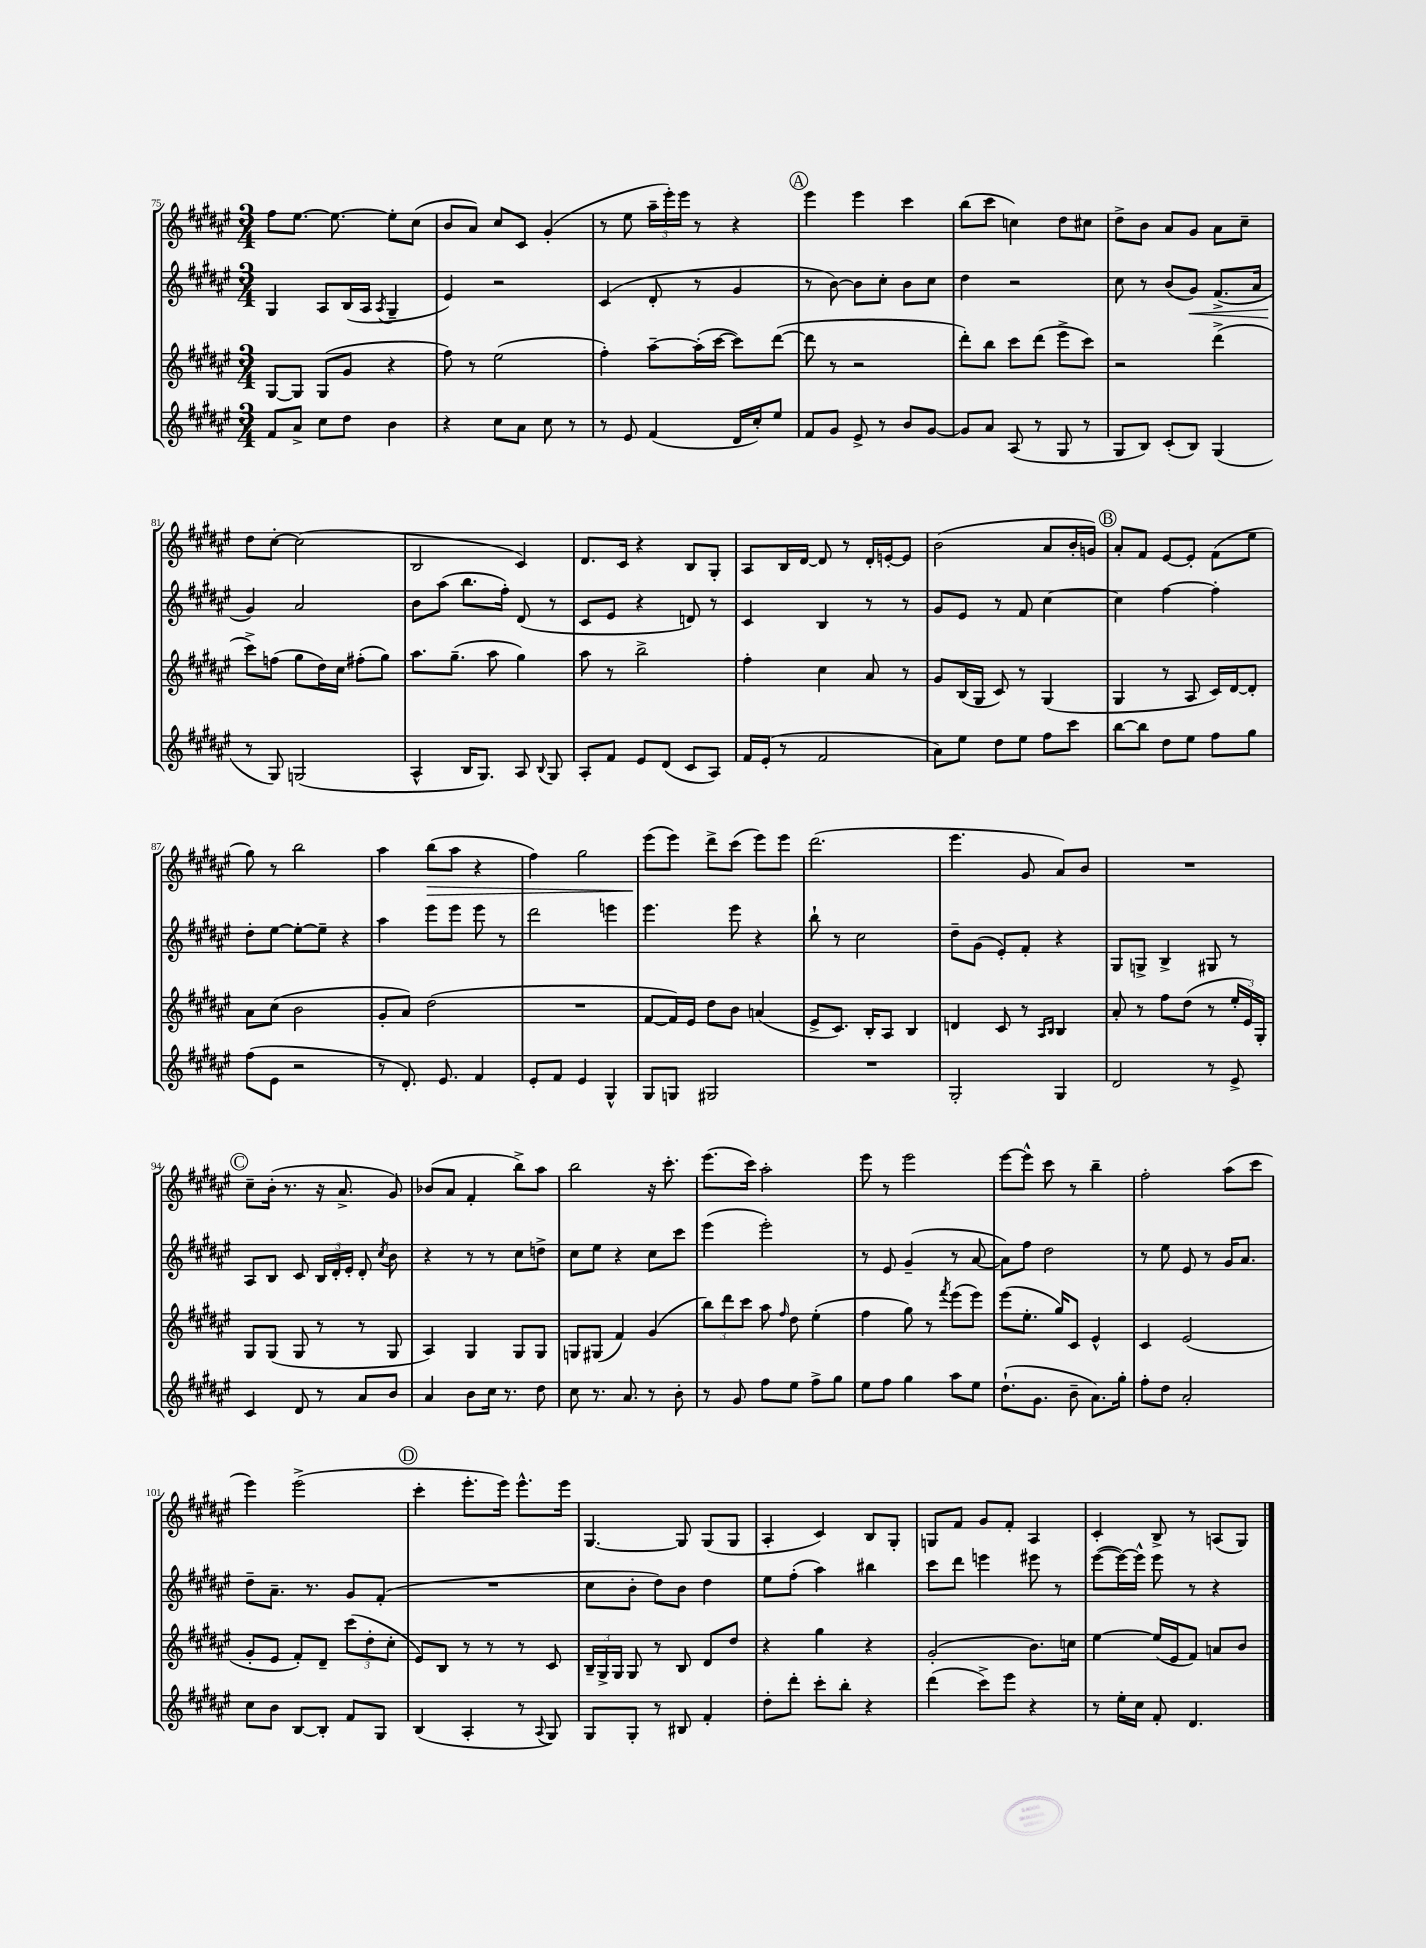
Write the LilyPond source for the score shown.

<<
\new StaffGroup <<
\new Staff = "s0" {
    \clef treble \key fis \major \numericTimeSignature \time 3/4
    \autoBeamOff fis''8[ eis''8.]~ eis''8.~ eis''8[-. cis''8]( |
    b'8[ ais'8]) cis''8[ cis'8] gis'4-.( |
    r8 eis''8 \tuplet 3/2 { ais''16[-- eis'''16-.) eis'''16] } r8 r4 |
    \mark \markup { \circle "A" } eis'''4 eis'''4 cis'''4 |
    b''8[( cis'''8] c''4) dis''8[ cis''8] |
    dis''8[-> b'8] ais'8[ gis'8] ais'8[ cis''8]-- |
    dis''8[ cis''8]~-. cis''2( |
    b2 cis'4) |
    dis'8.[ cis'16] r4 b8[ gis8]-. |
    ais8[ b16 dis'16]~ dis'8 r8 dis'16[-. e'16~-. e'8] |
    b'2( ais'8[ b'16-. g'16]) |
    \mark \markup { \circle "B" } ais'8[-. fis'8] eis'8[~ eis'8]-. fis'8[( eis''8] |
    gis''8) r8 b''2 |
    ais''4 b''8[\>( ais''8] r4 |
    fis''4) gis''2 |
    eis'''8[\!( eis'''8]) dis'''8[-> cis'''8]( eis'''8[) eis'''8] |
    dis'''2.( |
    eis'''4. gis'8 ais'8[) b'8] |
    R2. |
    \mark \markup { \circle "C" } cis''8[-- b'16]-.( r8. r16 ais'8.-> gis'8) |
    bes'8[( ais'8] fis'4-. b''8[->) ais''8] |
    b''2 r16 cis'''8.-. |
    eis'''8.[( cis'''16]) ais''2-. |
    eis'''8 r8 eis'''2 |
    eis'''8[~ eis'''8]-^ cis'''8 r8 b''4-- |
    fis''2-. ais''8[( cis'''8] |
    eis'''4) eis'''2->( |
    \mark \markup { \circle "D" } cis'''4-. eis'''8.[-. eis'''16]) eis'''8.[-^ eis'''16] |
    gis4.~ gis8 gis8[( gis8] |
    ais4-. cis'4) b8[ gis8]-. |
    g8[ fis'8] gis'8[ fis'8]-. ais4 |
    cis'4-. b8-> r8 a8[( gis8]) \bar "|." |
}
\new Staff = "s1" {
    \clef treble \key fis \major \numericTimeSignature \time 3/4
    \autoBeamOff gis4 ais8[ b16( ais16] \acciaccatura { ais8 } gis4-- |
    eis'4) r2 |
    cis'4( dis'8-. r8 gis'4 |
    \mark \markup { \circle "A" } r8 b'8~) b'8[ cis''8]-. b'8[ cis''8] |
    dis''4 r2 |
    cis''8 r8 b'8[( gis'8]\<) fis'8.[->( ais'16] |
    gis'4\!) ais'2 |
    b'8[ ais''8]( b''8.[ fis''16]-.) dis'8( r8 |
    cis'8[ eis'8] r4 d'8) r8 |
    cis'4 b4 r8 r8 |
    gis'8[ eis'8] r8 fis'8 cis''4~ |
    \mark \markup { \circle "B" } cis''4 fis''4~ fis''4-. |
    dis''8[-. eis''8]~ eis''8[~-. eis''8]-- r4 |
    ais''4 eis'''8[ eis'''8] eis'''8 r8 |
    dis'''2 e'''4 |
    eis'''4. eis'''8 r4 |
    b''8-! r8 cis''2 |
    dis''8[-- gis'8]( eis'8[-.) fis'8]-. r4 |
    gis8[ g8]-> b4-> gis8 r8 |
    \mark \markup { \circle "C" } ais8[ b8] cis'8 \tuplet 3/2 { b16[ dis'16-. eis'16]-. } dis'8-. \acciaccatura { cis''8 } b'8 |
    r4 r8 r8 cis''8[ d''8]-> |
    cis''8[ eis''8] r4 cis''8[ cis'''8] |
    eis'''4( eis'''2-.) |
    r8 eis'8 gis'4--( r8 ais'8~ |
    ais'8[) fis''8] dis''2 |
    r8 eis''8 eis'8 r8 gis'16[ ais'8.] |
    dis''8[-- ais'8.]-- r8. gis'8[ fis'8]-.( |
    \mark \markup { \circle "D" } R2. |
    cis''8[ b'8]-. dis''8[) b'8] dis''4 |
    eis''8[ fis''8]-.( ais''4) bis''4 |
    cis'''8[ dis'''8] e'''4 eis'''8 r8 |
    eis'''8[~( eis'''16~) eis'''16]-^ eis'''8 r8 r4 \bar "|." |
}
\new Staff = "s2" {
    \clef treble \key fis \major \numericTimeSignature \time 3/4
    \autoBeamOff gis8[~ gis8] gis8[( gis'8] r4 |
    fis''8) r8 eis''2( |
    fis''4-.) ais''8[~-- ais''16-.( cis'''16]~ cis'''8[) dis'''8]~( |
    \mark \markup { \circle "A" } dis'''8 r8 r2 |
    dis'''8[-.) b''8] cis'''8[ dis'''8]( eis'''8[-> cis'''8]) |
    r2 dis'''4->( |
    cis'''8[->) f''8]( gis''8[ dis''16) cis''16] fis''8[-.( gis''8]) |
    ais''8.[ gis''8.]--( ais''8 gis''4) |
    ais''8 r8 b''2-> |
    fis''4-. cis''4 ais'8 r8 |
    gis'8[ b16( gis16] cis'8) r8 gis4( |
    \mark \markup { \circle "B" } gis4 r8 ais8 cis'16[) dis'16~ dis'8]-. |
    ais'8[ cis''8]( b'2 |
    gis'8[-. ais'8]) dis''2( |
    R2. |
    fis'8[~ fis'16) eis'16] dis''8[ b'8] a'4( |
    eis'8[-> cis'8.]) b16[-. ais8] b4 |
    d'4 cis'8 r8 \grace { ais16[ b16] } b4 |
    ais'8-. r8 fis''8[ dis''8]( r8 \tuplet 3/2 { eis''16[-. eis'16) gis16]-. } |
    \mark \markup { \circle "C" } gis8[ gis8]( gis8 r8 r8 gis8 |
    ais4) gis4 gis8[ gis8] |
    g8[ gis8]( fis'4) gis'4( |
    \tuplet 3/2 { b''8[) dis'''8 cis'''8] } ais''8 \grace { fis''16 } dis''8 eis''4-.( |
    fis''4 gis''8) r8 \acciaccatura { fis'''8 } eis'''8[( eis'''8]) |
    eis'''8[( eis''8.]-. gis''16[) cis'8] eis'4-^ |
    cis'4 eis'2( |
    gis'8[-. eis'8] fis'8[-.) dis'8]-- \tuplet 3/2 { cis'''8[( dis''8-. cis''8]-. } |
    \mark \markup { \circle "D" } eis'8[) b8] r8 r8 r8 cis'8 |
    \tuplet 3/2 { b16[-- gis16-> gis16] } gis8 r8 b8 dis'8[ dis''8] |
    r4 gis''4 r4 |
    gis'2-.( b'8.[) c''16] |
    eis''4~ eis''16[( eis'16 fis'8]) a'8[ b'8] \bar "|." |
}
\new Staff = "s3" {
    \clef treble \key fis \major \numericTimeSignature \time 3/4
    \autoBeamOff fis'8[ ais'8]-> cis''8[ dis''8] b'4 |
    r4 cis''8[ ais'8] cis''8 r8 |
    r8 eis'8 fis'4( dis'16[ cis''16-.) eis''8] |
    \mark \markup { \circle "A" } fis'8[ gis'8] eis'8-> r8 b'8[ gis'8]~ |
    gis'8[ ais'8] ais8( r8 gis8 r8 |
    gis8[ b8]) cis'8[-.( b8]) gis4( |
    r8 gis8) g2( |
    ais4-^ b16[ gis8.]) ais8 \appoggiatura { b8 } gis8 |
    ais8[-. fis'8] eis'8[ dis'8]( cis'8[ ais8]) |
    fis'16[ eis'16]-.( r8 fis'2 |
    ais'8[) eis''8] dis''8[ eis''8] fis''8[ cis'''8] |
    \mark \markup { \circle "B" } b''8[~ b''8] dis''8[ eis''8] fis''8[ gis''8] |
    fis''8[( eis'8] r2 |
    r8 dis'8.-.) eis'8. fis'4 |
    eis'8[-. fis'8] eis'4 gis4-^ |
    gis8[ g8] gis2 |
    R2. |
    gis2-. gis4 |
    dis'2 r8 eis'8-> |
    \mark \markup { \circle "C" } cis'4 dis'8 r8 ais'8[ b'8] |
    ais'4 b'8[ cis''16] r8. dis''8 |
    cis''8 r8. ais'8. r8 b'8-. |
    r8 gis'8 fis''8[ eis''8] fis''8[-> gis''8] |
    eis''8[ fis''8] gis''4 ais''8[ eis''8] |
    dis''8.[-!( gis'8.] b'8-- ais'8.[) gis''16]-. |
    fis''8[-. dis''8] ais'2-. |
    cis''8[ b'8] b8[~ b8]-. fis'8[ gis8] |
    \mark \markup { \circle "D" } b4( ais4-. r8 \appoggiatura { ais8 } gis8) |
    gis8[ gis8]-. r8 bis8 fis'4-. |
    dis''8[-. dis'''8]-. cis'''8[-. b''8]-. r4 |
    dis'''4( cis'''8[->) eis'''8] r4 |
    r8 eis''16[-. cis''16] fis'8-. dis'4. \bar "|." |
}
>>
>>
\layout { \context { \Score currentBarNumber = #75 } }
